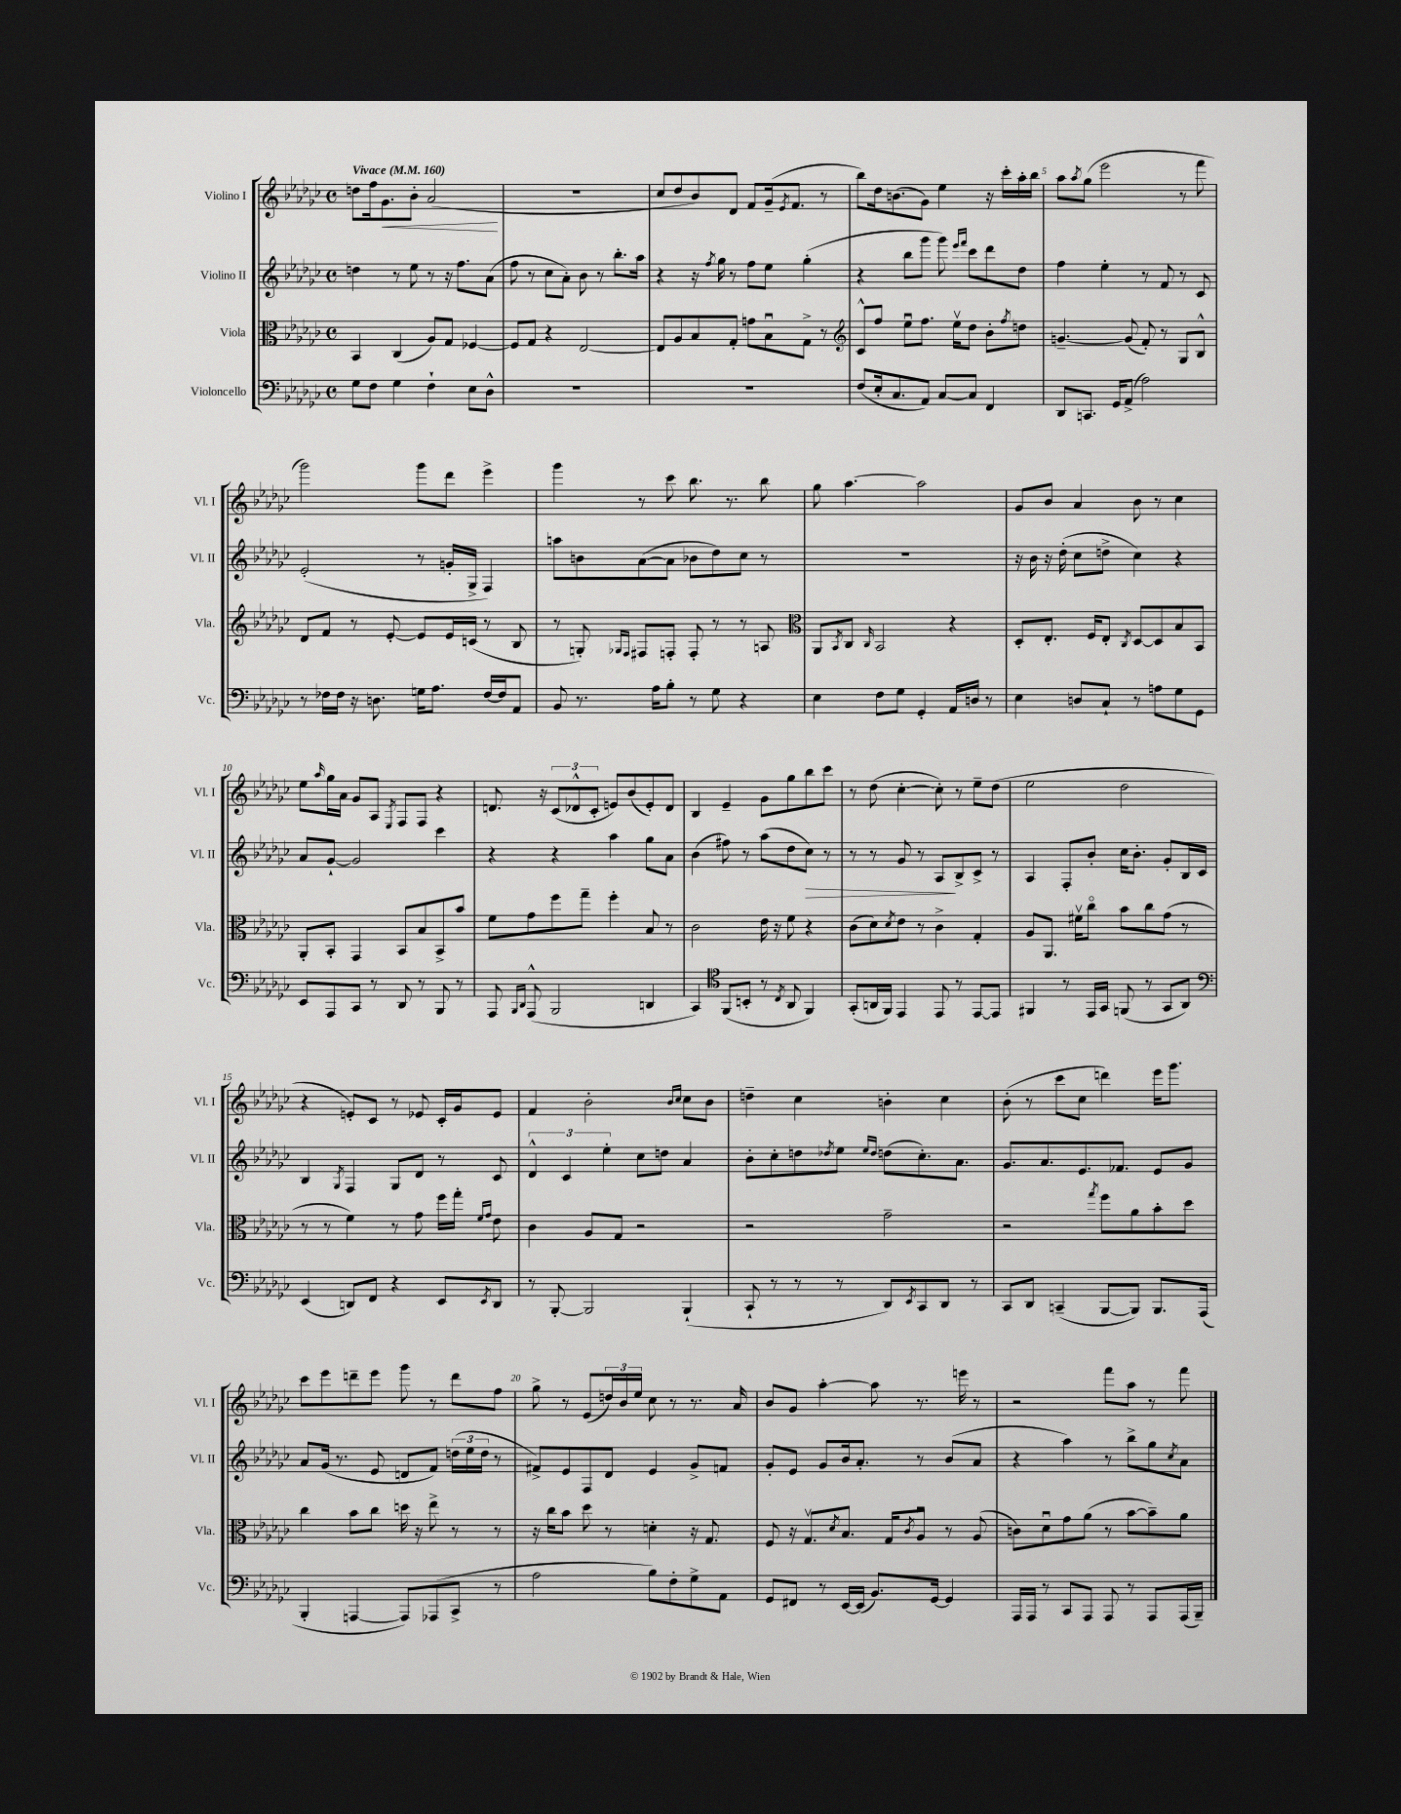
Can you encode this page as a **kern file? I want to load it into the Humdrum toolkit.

**kern	**kern	**kern	**kern
*staff4	*staff3	*staff2	*staff1
*clefF4	*clefC3	*clefG2	*clefG2
*k[b-e-a-d-g-c-]	*k[b-e-a-d-g-c-]	*k[b-e-a-d-g-c-]	*k[b-e-a-d-g-c-]
*M4/4	*M4/4	*M4/4	*M4/4
*met(c)	*met(c)	*met(c)	*met(c)
*MM160	*MM160	*MM160	*MM160
8G-\L	4BB-/	4dd\	8dd\L
8F\J	.	.	16ff\k
.	.	.	8.g-\
4G-\	(4C-/	8r	.
.	.	8ee-\	8b-'\J
4F`\	8A-/L)	8r	(2a-/
.	8G-/J	16r	.
.	.	8.ff\L	.
8E-\L	[4F-/	.	.
8D-^^\J	.	(8a-\J	.
=	=	=	=
1r	8F-/]L	8ff\	1r
.	8G-/J	8r	.
.	4r	8cc-\L	.
.	.	8a-'\J)	.
.	[2E-/	8b-\	.
.	.	8r	.
.	.	8.bb-'\L	.
.	.	16aa-\Jk	.
=	=	=	=
1r	8E-/]L	4r	8cc-/L
.	8A-/	.	8dd-/
.	8B-/	16r	8b-/)
.	.	8qff/	.
.	.	16gg-\	.
.	8G-'/J	8r	8d-/J
.	8g\L	8ff\L	8f/L
.	8B-u\	8ee-\J	(16g-~/k
.	.	.	8qe-/
.	.	.	8.f/J
.	8G-^\J	(4gg-'\	.
.	8r	.	8r
=	=	=	=
*	*clefG2	*	*
(8F/L	8c-^^/L	4r	8bb-\L)
16E-'/k	8ff/J	.	16dd-\k
8.C-/	.	.	(8.b\
.	8ee-u\L	8bb-\L	.
8AA-/J)	8.ff\J	8ggg-\J	8g-\J)
[8C-/L	.	8ggg-\)	4ee-\
.	16ee-v\LK	.	.
.	.	16qqeee-/LL	.
.	.	16qqfff/JJ	.
8C-/]J	8dd-\J	8ccc-\L	.
4FF/	8b-'\L	8ddd-\	16r
.	.	.	16ccc-'\LL
.	8qff/	.	.
.	8dd\J	8dd-\J	16aa-'\
.	.	.	16bb-\JJ
=	=	=	=
8DD-/L	[4.g~/	4ff\	8aa-\L
.	.	.	8qaa-/
8.CC/J	.	.	(8gg-\J
.	.	4ee-'\	2eee-\
16GG-/LK	.	.	.
(8AA-^/J	(8g/]	.	.
2A-\)	8f'/)	8r	.
.	8r	8f/	.
.	8G-/L	8r	8r
.	8B-^^/J	8c-/	8fff\
=	=	=	=
8r	8d-/L	(2e-'/	2ggg-\)
16F-\LL	8f/J	.	.
16F-\JJ	.	.	.
16r	8r	.	.
8.D\	.	.	.
.	[8e-'/	.	.
16G\LK	8e-/]L	8r	8ggg-\L
8.A-\J	.	.	.
.	16e-/L	16g'/LL	8ddd-\J
.	(16c/JJ	16G-^/JJ	.
[16F-/LL	8r	4F/)	4eee-^\
16F-/]J	.	.	.
8AA-/J	8B-/	.	.
=	=	=	=
8BB-/	8r	8aa\L	4ggg-\
8.r	8G'/)	8b\	.
.	16qqG-/LL	.	.
.	16qqF/JJ	.	.
.	8F#/L	([8a-\	8r
16A-\LK	.	.	.
8B-'\J	8F'/J	8a-\]J	8ccc-\
8r	8F'/	8b-\L	8.bb-\
8G-\	8r	8dd-\)	.
.	.	.	8.r
4r	8r	8cc-\J	.
.	8A/	8r	8bb-\
=	=	=	=
*	*clefC3	*	*
4E-\	8AA-/L	1r	8gg-\
.	8qBB-/	.	.
.	8C-/J	.	[4.aa-\
.	16qqC-/	.	.
8F\L	2BB-/	.	.
8G-\J	.	.	.
4GG-'/	.	.	2aa-\]
16AA-/LL	4r	.	.
16D/JJ	.	.	.
8r	.	.	.
=	=	=	=
4E-\	8D-'/L	16r	8g-/L
.	.	16b-\	.
.	8.E-'/J	16r	8b-/J
.	.	(16dd-'\	.
8D/L	.	8cc-\L	4a-/
.	16F/LK	.	.
8C-`/J	8E-'/J	8dd^\J	.
.	8qC-/	.	.
8r	[8D-/L	4cc-\)	8b-\
8A\L	8D-/]	.	8r
8G-\	8B-/	4r	4cc-\
8GG-\J	8BB-/J	.	.
=	=	=	=
8EE-/L	8AA-'/L	8a-/L	8ee-\L
.	.	.	16qqaa-/
8AAA-/	8BB-'/J	[8g-`/J	16gg-\L
.	.	.	16a-\JJ
8CC-/J	4GG-/	2g-/]	8g-/L
8r	.	.	8A-/J
.	.	.	8qE-/
8DD-/	8BB-/L	.	8F/L
8r	8B-/	.	8F/J
8BBB-/	8BB-^/	4ccc-\	4r
8r	8b-/J	.	.
=	=	=	=
8AAA-/	8f\L	4r	8.d/
16qqBBB-/LL	.	.	.
16qqDD-/JJ	.	.	.
(8AAA-^^/	8g-\	.	.
.	.	.	16r
2BBB-/	8ff\	4r	(12c-/L
.	.	.	12d-^^/
.	8gg-~\J	.	.
.	.	.	12c-'/J
.	4ff'\	4aa-\	8e/L)
.	.	.	(8b-/
4DD/	8B-/	8gg-\L	8e'/)
.	8r	8a-\J	8d-/J
=	=	=	=
4CC-/)	2c-\	(4b-\	4B-/
*clefC4	*	*	*
(8FF/L	.	8ff#\)	4e-~/
8BB'/J	.	8r	.
8r	16e-\	(8aa-\L	8g-\L
.	16r	.	.
8qC-/	.	.	.
8AA-/	8f\	8dd-\	8gg-\
4FF/)	4r	8cc-\J)	8bb-\
.	.	8r	8ccc-\J
=	=	=	=
(8GG-'/L	(8c-\L	8r	8r
16AA/L	8d-\)	8r	(8dd-\
16FF/JJ)	.	.	.
.	8qd-/	.	.
4EE-/	8e-\J	8g-/	[4cc-'\
.	8r	8r	.
8EE-/	4c-^\	8A-/L	8cc-'\])
8r	.	8B-^/	8r
[8EE-/L	4G-'/	8c-^/J	8ee-~\L
8EE-/]J	.	8r	(8dd-\J
=	=	=	=
4FF#/	8A-/L	4A-/	2ee-\
.	8.AA-/J	.	.
8r	.	8F'/L	.
.	16f#v\LK	.	.
16EE-/LL	8cc-o\J	8b-'/J	.
16GG-/JJ	.	.	.
(8FF/	8b-\L	16cc-\LK	2dd-\
.	.	8.b-'\J	.
8r	8cc-\	.	.
8GG-/L	(8g-\J	8g-'/L	.
8AA-/J)	8r	16B-/L	.
.	.	16c-/JJ	.
=	=	=	=
*clefF4	*	*	*
(4EE-/	8r	4B-/	4r
.	8r	.	.
.	.	8qG-/	.
8DD/L)	4f\)	4F/	8e'/L)
8FF/J	.	.	8c-/J
4r	8r	8G-/L	8r
.	8g-\	8d-/J	8e-/
8EE-/L	16ff\LL	8r	16c-'/LL
.	16gg-'\JJ	.	16g-/J
.	16qqf/LL	.	.
8qEE-/	16qqg-/JJ	.	.
8DD/J	8e-\	8c-/	8e-/J
=	=	=	=
8r	4c-\	6d-^^/	4f/
[8BBB-'/	.	.	.
.	.	6c-/	.
2BBB-/]	8A-/L	.	2b-'\
.	.	6ee-'\	.
.	8G-/J	.	.
.	2r	8cc-\L	.
.	.	8dd\J	.
.	.	.	16qqb-/LL
.	.	.	16qqcc-/JJ
(4BBB-`/	.	4a-/	8cc-\L
.	.	.	8b-\J
=	=	=	=
8CC-`/	2r	8b-'\L	4dd~\
8r	.	8cc-'\	.
8r	.	8dd\	4cc-\
.	.	8qdd-/	.
8r	.	8ee-\J	.
.	.	16qqee-/LL	.
.	.	16qqdd-/JJ	.
8DD-/L)	2g-~\	(8dd\L	4b'\
8qEE-/	.	.	.
8CC-/	.	8.cc-'\)	.
8DD-/J	.	.	4cc-\
.	.	8.a-\J	.
8r	.	.	.
=	=	=	=
8CC-/L	2r	8.g-/L	(8b-'\
8DD-/J	.	.	8r
.	.	8.a-/	.
(4CC~/	.	.	8ccc-\L
.	.	8.e-/	8cc-\J
.	8qgg-/	.	.
[8BBB-/L	8ff\L	.	4ddd\)
.	.	8.f-/J	.
8BBB-/]J)	8a-\	.	.
8.BBB-/L	8b-'\	8e-/L	16eee-\LK
.	.	.	8.ggg-\J
.	8dd-\J	8g-/J	.
(16AAA-/Jk	.	.	.
=	=	=	=
4BBB-'/	4cc-\	8a-/L	8ccc-\L
.	.	(16g-/Jk	8eee-\
.	.	8.r	.
[4AAA/	8b-\L	.	8ddd~\
.	8cc-\J	8e-/	8eee-\J
8AAA/]L)	16dd\	8d/L	8ggg-\
.	16r	.	.
(8AAA-/	8ee-^\	8f/J)	8r
8CC-^/J	8r	(24dd\LL	8ddd\L
.	.	24ee-\	.
.	.	24dd\JJ	.
8r	8r	8r	8ff\J
=	=	=	=
2A-\	16r	8f#^/L)	8gg-^\
.	16cc-\LK	.	.
.	8b-\J	8e-/	8r
.	8dd-\	8F/	(8e-/L
.	8r	8d-/J	24dd/L)
.	.	.	24b-/
.	.	.	24ee-/JJ
8B-\L)	4d'\	4e-/	8cc-\
8F'\	.	.	8r
8G-^\	16r	8g-^/L	8.r
.	8.G-/	.	.
8AA-\J	.	8f/J	.
.	.	.	16a-/
=	=	=	=
8GG-/L	8F/	8g-'/L	8b-/L
8FF#/J	16r	8e-/J	8g-/J
.	8.G-v/L	.	.
8r	.	8g-/L	[4aa-'\
.	8qd-/	.	.
[16EE-/LL	8.B-/J	16b-/k	.
(16EE-/]JJ	.	8.a-'/J	.
8.BB-/L)	.	.	8aa-\]
.	16G-/LK	.	.
.	8qc-/	.	.
.	8A-u/J	8r	8.r
[16GG-/Jk	.	.	.
4GG-/]	8r	(8b-/L	.
.	.	.	16eee\
.	(8A-/	8a-/J	8r
=	=	=	=
16AAA-/LL	8c\L)	4r	2r
16AAA-/JJ	.	.	.
8r	8d-u\	.	.
8CC-/L	8g-\	4aa-\)	.
8AAA-/J	(8a-\J	.	.
8AAA-/	8r	8r	8fff\L
8r	[8b-\L	8bb-^\L	8aa-\J
8AAA-/L	8b-~\])	8gg-\	8r
.	.	8qcc-/	.
(16AAA-/L	8a-\J	8a-\J	8fff\
16BBB-~/JJ)	.	.	.
==	==	==	==
*-	*-	*-	*-
